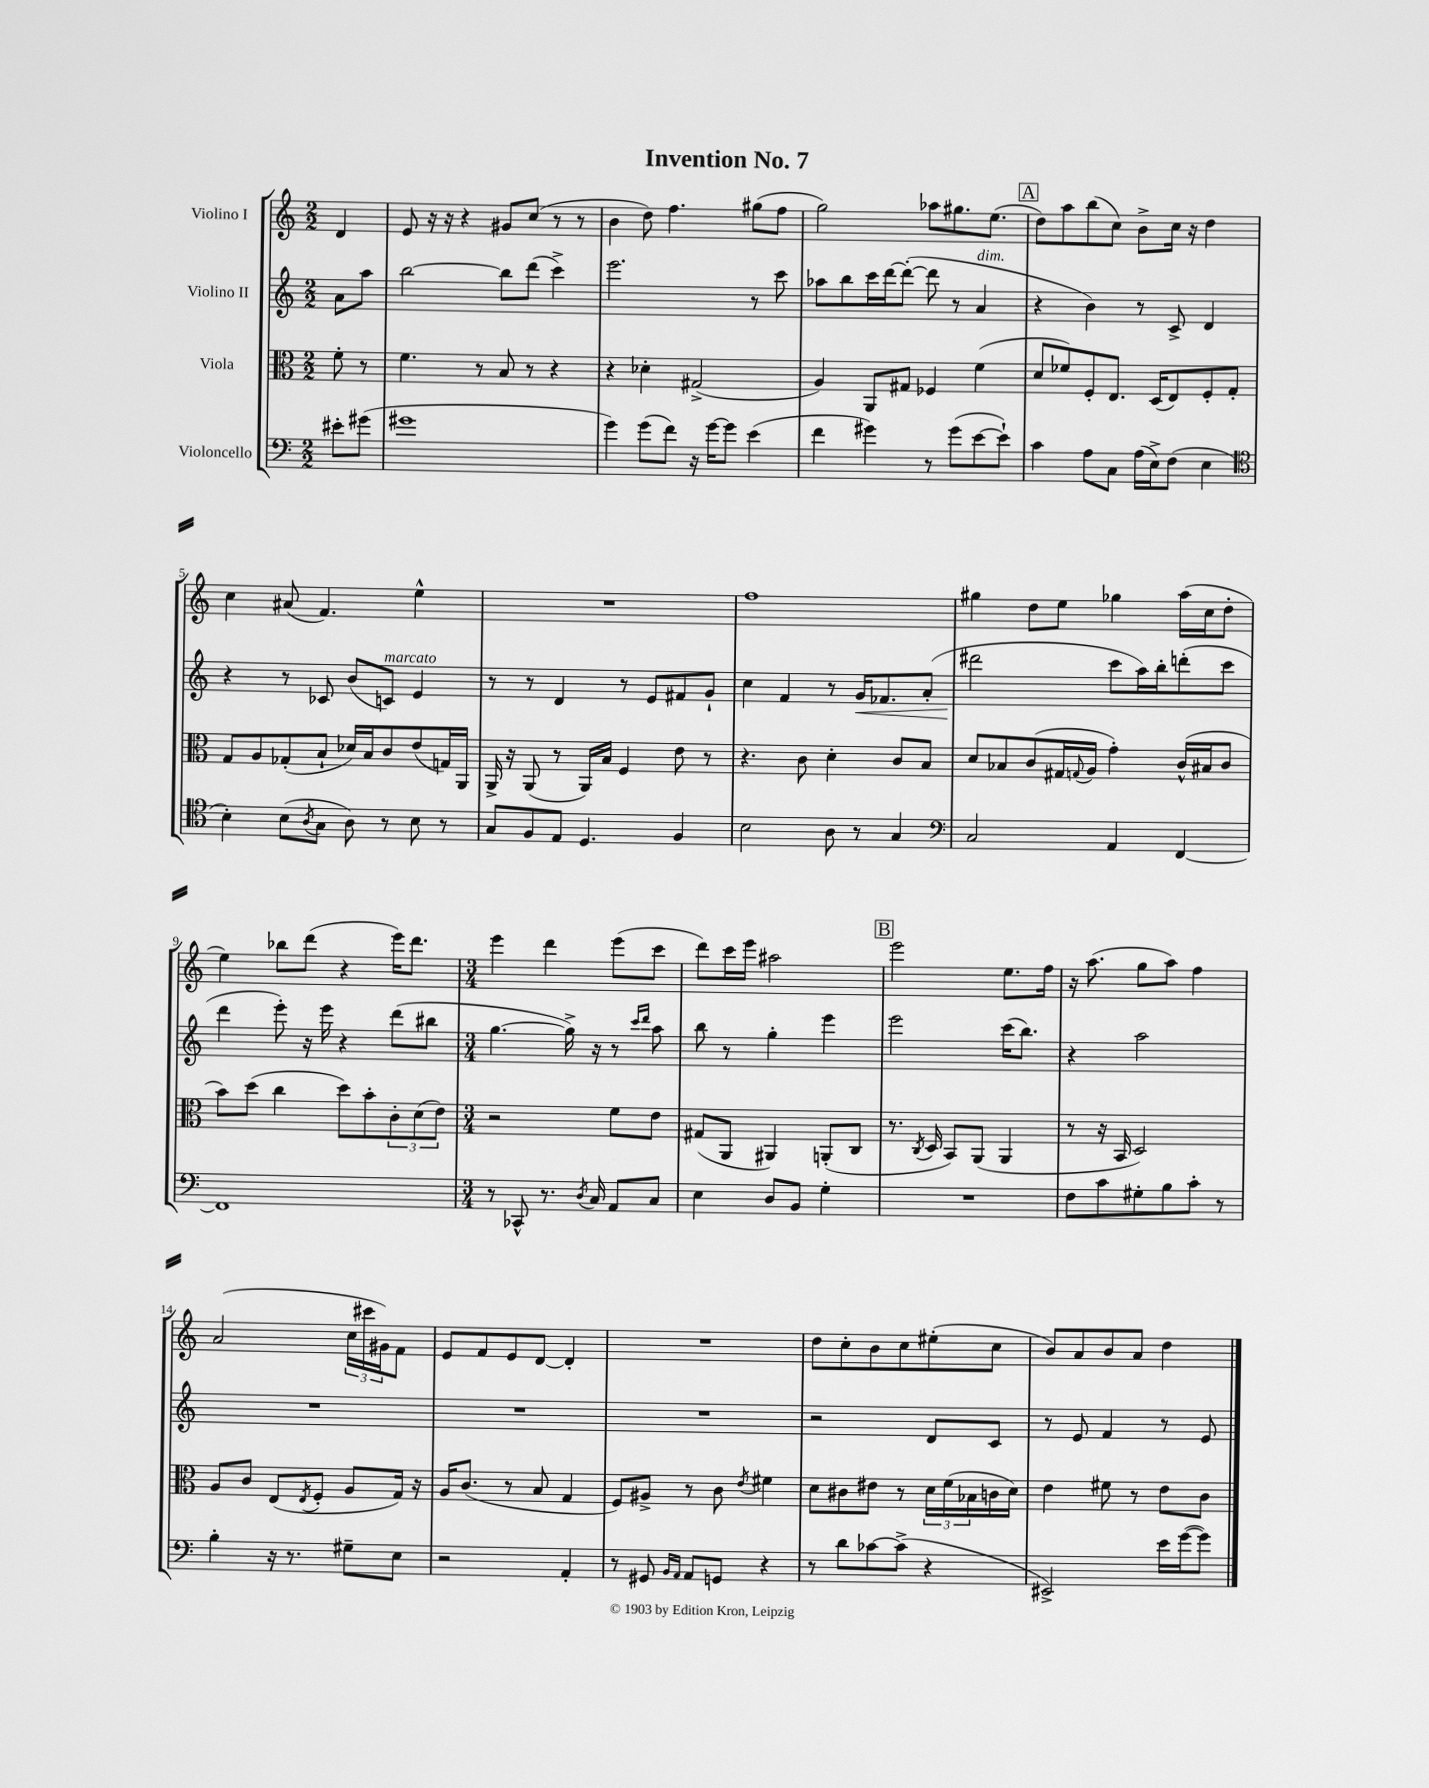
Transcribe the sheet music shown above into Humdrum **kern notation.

**kern	**kern	**kern	**kern
*staff4	*staff3	*staff2	*staff1
*clefF4	*clefC3	*clefG2	*clefG2
*k[]	*k[]	*k[]	*k[]
*M2/2	*M2/2	*M2/2	*M2/2
8e#'	8f'	8a	4d
(8g#	8r	8aa	.
=	=	=	=
1g#	4.f	[2bb	8e
.	.	.	16r
.	.	.	16r
.	.	.	4r
.	8r	.	.
.	8B	8bb]	8g#
.	8r	(8ddd	(8cc
.	4r	4ccc^)	8r
.	.	.	8r
=	=	=	=
4g)	4r	2.eee	4b
(8g	4d-'	.	8dd)
8f)	.	.	4.ff
16r	(2G#^	.	.
[16g	.	.	.
8g]	.	.	.
(4e	.	8r	(8gg#
.	.	8ccc	8ff
=	=	=	=
4f	4A)	8aa-	2gg)
.	.	8bb	.
4g#)	8AA	16ccc	.
.	.	[16ddd	.
.	8G#	(8ddd'_	.
8r	4F-	8ddd]	8aa-
(8g#	.	8r	8.gg#
[8e	(4f	4a	.
.	.	.	(8.ee
8e`])	.	.	.
=	=	=	=
4c	8d	4r	8dd)
.	8f-)	.	8aa
8A	8F'	4b)	(8bb
8C	8.E	.	8cc)
(16A	.	8r	8b^
16E^)	(16D	.	.
(8F	8E)	8c^	16cc
.	.	.	16r
4E	8F'	4d	4dd
.	8G'	.	.
=	=	=	=
*clefC4	*	*	*
4B')	8G	4r	4cc
.	8A	.	.
(8B	(8G-'	8r	(8a#
8qA	.	.	.
8G	8B`	8c-	4.f)
8A)	16d-)	(8b	.
.	16B	.	.
8r	8c	8c)	.
8B	(8e	4e	4ee^^
8r	16G)	.	.
.	16AA	.	.
=	=	=	=
8G	16AA^	8r	1r
.	16r	.	.
8F	(8AA	8r	.
8E	8r	4d	.
4.D	16AA)	.	.
.	16B	.	.
.	4F	8r	.
.	.	8e	.
4F	8e	8f#	.
.	8r	8g`	.
=	=	=	=
2B	4.r	4cc	1ff
.	.	4f	.
.	8c	.	.
8A	4d'	8r	.
8r	.	16g	.
.	.	8.f-	.
4G	8c	.	.
.	8B	(8a'	.
=	=	=	=
*clefF4	*	*	*
2C	8d	2ddd#	4gg#
.	8B-	.	.
.	(8c	.	8dd
.	16G#	.	8ee
.	8qqG	.	.
.	16A	.	.
4AA	4g')	8ccc	4gg-
.	.	16aa)	.
.	.	16bb'	.
[4FF	(16c^^	(8ddd'	(16aa
.	16B#	.	16cc
.	8c	8ccc	8dd'
=	=	=	=
1FF]	8b)	4ddd	4ee)
.	(8dd	.	.
.	4cc	8eee')	8bb-
.	.	16r	(8ddd
.	.	16eee	.
.	8dd)	4r	4r
.	8b'	.	.
.	12c'	(8ddd	16eee)
.	.	.	8.ddd
.	(12d	.	.
.	.	8bb#	.
.	12e)	.	.
=	=	=	=
*M3/4	*M3/4	*M3/4	*M3/4
8r	2r	[4.gg	4eee
8CC-^^	.	.	.
8.r	.	.	4ddd
.	.	16gg^])	.
8qD	.	.	.
16C	.	16r	.
8AA	8f	8r	(8eee
.	.	16qqccc	.
.	.	16qqddd	.
8C	8e	8aa	8ccc
=	=	=	=
4E	(8G#	8bb	8ddd)
.	8AA	8r	16ccc
.	.	.	16eee
8D	4AA#)	4gg'	2aa#
8BB	.	.	.
4G'	(8AA'	4eee	.
.	8C	.	.
=	=	=	=
2.r	8.r	2eee	2eee
.	8qC	.	.
.	16D	.	.
.	8BB)	.	.
.	(8AA	.	.
.	4AA	(16ccc	8.ee
.	.	8.bb)	.
.	.	.	16ff
=	=	=	=
8F	8r	4r	16r
.	.	.	(8.aa
8c	16r	.	.
.	16BB	.	.
8G#'	2D)	2aa	8gg
8B	.	.	8aa)
8c'	.	.	4ff
8r	.	.	.
=	=	=	=
4B'	8A	2.r	(2a
.	8c	.	.
16r	(8E	.	.
8.r	.	.	.
.	8qE	.	.
.	8F'	.	.
8G#~	8A	.	24cc
.	.	.	24ccc#
.	.	.	24g#)
8E	16G)	.	8f
.	16r	.	.
=	=	=	=
2r	16A	2.r	8e
.	(8.c	.	.
.	.	.	8f
.	8r	.	8e
.	8B	.	[8d
4AA'	4G	.	4d']
=	=	=	=
8r	8F)	2.r	2.r
8GG#	8A#^	.	.
16qqBB	.	.	.
16qqAA	.	.	.
8AA	8r	.	.
8GG	8c	.	.
.	8qe	.	.
4r	4f#	.	.
=	=	=	=
8r	8d	2r	8dd
8d	8c#	.	8cc'
[8c-	8e#	.	8b
(8c-^]	8r	.	8cc
4r	24d	8d	(8ee#'
.	(24f	.	.
.	24B-	.	.
.	16c	8c	8cc
.	16d)	.	.
=	=	=	=
2EE#^)	4e	8r	8b)
.	.	8e	8a
.	8f#	4f	8b
.	8r	.	8a
16e	8e	8r	4dd
([16g	.	.	.
8g])	8c	8e	.
==	==	==	==
*-	*-	*-	*-
